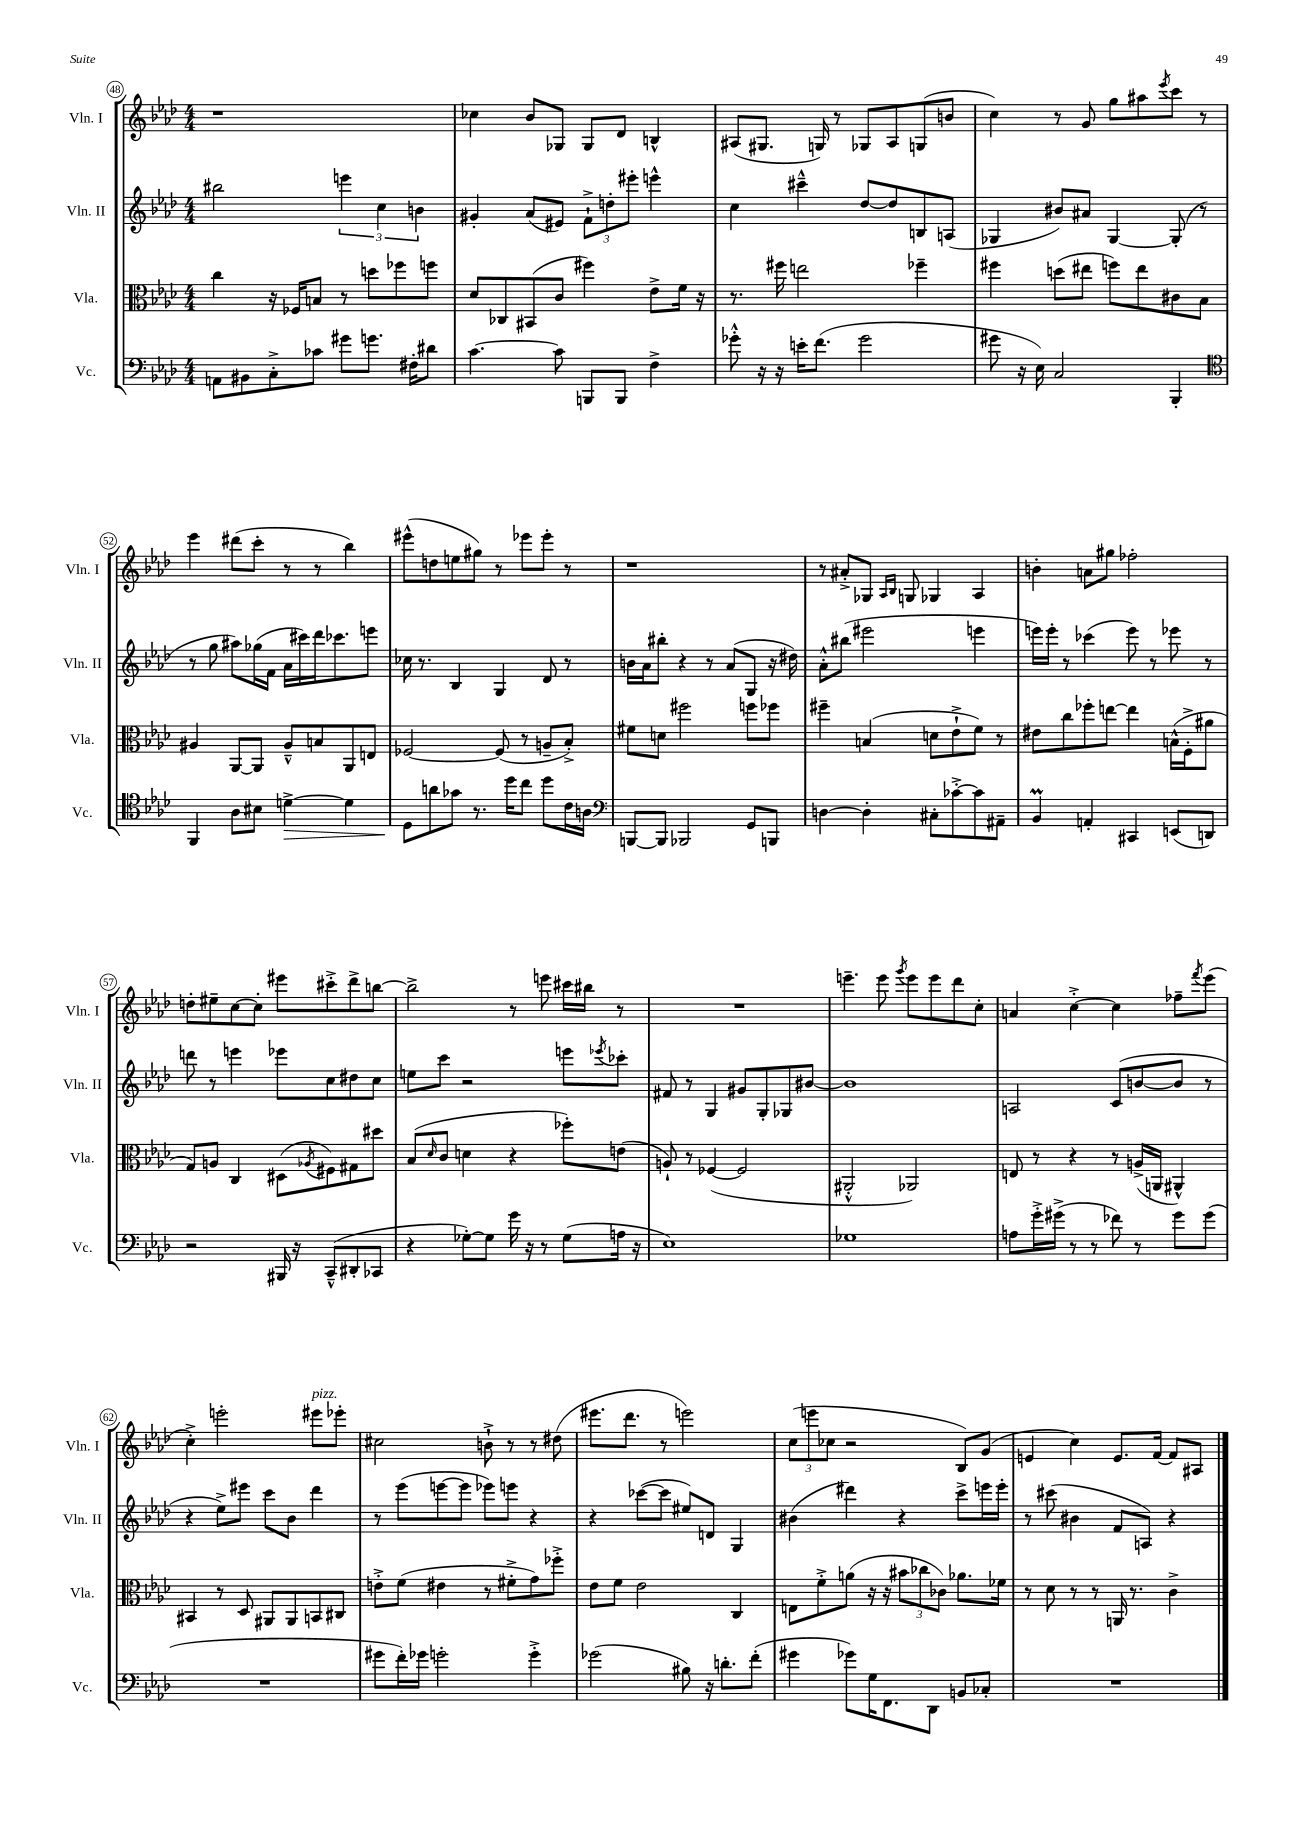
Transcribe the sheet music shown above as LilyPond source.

<<
\new StaffGroup <<
\new Staff = "s0" \with { instrumentName = "Vln. I" shortInstrumentName = "Vln. I" } {
    \clef treble \key aes \major \numericTimeSignature \time 4/4
    r1 |
    ces''4 bes'8 ges8 ges8 des'8 b4-^ |
    ais8( gis8. g16) r8 ges8 ais8 g8( b'8 |
    c''4) r8 g'8 g''8 ais''8 \acciaccatura { ees'''8 } c'''8 r8 |
    ees'''4 dis'''8( c'''8-. r8 r8 bes''4) |
    eis'''8-^( d''8 e''8 gis''8) r8 ees'''8 ees'''8-. r8 |
    r1 |
    r8 ais'8-.-> ges8 \grace { aes16 bes16 } g8 ges4 aes4 |
    b'4-. a'8 gis''8 fes''2-. |
    d''8-. eis''8-- c''8~ c''8-. eis'''8 cis'''8-.-> des'''8-> b''8~ |
    b''2-> r8 e'''8 cis'''16 bis''16 r8 |
    R1 |
    e'''4.-- e'''8 \acciaccatura { g'''8 } e'''8 e'''8 des'''8 c''8-. |
    a'4 c''4~-.-> c''4 fes''8-- \acciaccatura { f'''8 } ees'''8( |
    c''4-.->) e'''2-. eis'''8^\markup { \italic "pizz." } ees'''8-. |
    cis''2 b'8-!-> r8 r8 dis''8( |
    eis'''8. des'''8. r8 e'''2) |
    \tuplet 3/2 { c''8( e'''8 ces''8 } r2 bes8) g'8( |
    e'4 c''4) e'8. f'16~ f'8 ais8 \bar "|." |
}
\new Staff = "s1" \with { instrumentName = "Vln. II" shortInstrumentName = "Vln. II" } {
    \clef treble \key aes \major \numericTimeSignature \time 4/4
    bis''2 \tuplet 3/2 { e'''4 c''4 b'4 } |
    gis'4-. aes'8( eis'8) \tuplet 3/2 { f'8-!-> d''8-. eis'''8-. } e'''4-^ |
    c''4 cis'''4---^ des''8~ des''8 b8 a8( |
    ges4 bis'8) ais'8 ges4~ ges8-.( r8 |
    r8 g''8 ais''8) ges''16( f'16 aes'16 cis'''16) des'''16 ces'''8. e'''8 |
    ces''16 r8. bes4 g4 des'8 r8 |
    b'16 aes'16 bis''8-. r4 r8 aes'8( g8 r16 dis''16) |
    aes'8-.-^ bis''8( eis'''2 e'''4 |
    e'''16) e'''16-. r8 ces'''4( e'''8) r8 ees'''8 r8 |
    d'''8 r8 e'''4 ees'''8 c''8 dis''8 c''8 |
    e''8 c'''8 r2 e'''8 \acciaccatura { ees'''8 } ces'''8-. |
    fis'8 r8 g4 gis'8 g8-. ges8 bis'8~ |
    bis'1 |
    a2 c'8( b'8~ b'8 r8 |
    r4 ees''8->) eis'''8 c'''8 bes'8 des'''4 |
    r8 ees'''8( e'''8~ e'''8 ees'''8) e'''8 r4 |
    r4 ces'''8~( ces'''8 eis''8) d'8 g4 |
    bis'4( dis'''4) r4 c'''8-> e'''16 e'''16-. |
    r8 cis'''8( bis'4 f'8 a8) r4 \bar "|." |
}
\new Staff = "s2" \with { instrumentName = "Vla." shortInstrumentName = "Vla." } {
    \clef alto \key aes \major \numericTimeSignature \time 4/4
    c''4 r16 fes16 b8 r8 d''8 fes''8 f''8 |
    des'8 ces8 bis,8( c'8 fis''4) ees'8-> f'16 r16 |
    r8. fis''16 e''2 fes''4-- |
    fis''4 d''8( eis''8 f''8) eis''8 cis'8 bes8 |
    ais4 aes,8~ aes,8 ais8---^ b8 aes,8 e8 |
    fes2~ fes8( r8 a8-- bes8-.->) |
    fis'8 d'8 fis''2 f''8 fes''8 |
    fis''4-- b4( d'8 ees'8-!-> f'8) r8 |
    eis'8 c''8 fes''8-. e''8~ e''4 b16-^( f16-.-> ais'8 |
    g8) a8 c4 dis8( \acciaccatura { aes8 } fis8) gis8 dis''8 |
    bes8( \grace { des'16 } c'8 d'4 r4 fes''8-.) e'8( |
    a8-!) r8 fes4~( fes2 |
    ais,2-.-^ aes,2) |
    e8 r8 r4 r8 a16->( a,16 ais,4-^) |
    bis,4 r8 des8 ais,8 ais,8 b,8 cis8 |
    e'8-.-> f'8( eis'4 r8 fis'8-.-> g'8) fes''8-.-> |
    ees'8 f'8 ees'2 c4 |
    e8 f'8-.-> a'8( r16 r16 \tuplet 3/2 { bis'8 ces''8 ces'8) } aes'8. fes'16 |
    r8 des'8 r8 r8 a,16 r8. c'4-> \bar "|." |
}
\new Staff = "s3" \with { instrumentName = "Vc." shortInstrumentName = "Vc." } {
    \clef bass \key aes \major \numericTimeSignature \time 4/4
    a,8 bis,8 c8-.-> ces'8 gis'8 g'8. fis16-. dis'8 |
    c'4.~ c'8 b,,8 b,,8 f4-> |
    ges'8-.-^ r16 r16 e'16-. f'8.( ges'2 |
    gis'8 r16 ees16) c2 bes,,4-. |
    \clef tenor f,4 aes8 bis8 d'4~->\> d'4 |
    des8\! a'8 ges'8 r8. des''16 c''8 des''8 c'16 a16 |
    \clef bass b,,8~ b,,8 bes,,2 g,8 b,,8 |
    d4~ d4-. cis8-. ces'8~-.-> ces'8 ais,8-- |
    bes,4\prall a,4-. cis,4 e,8( d,8) |
    r2 bis,,16 r16 c,8---^( dis,8-. ces,8 |
    r4 ges8~-.) ges8 g'16 r16 r8 ges8( a16 r16 |
    ees1) |
    ges1 |
    a8 g'16-.-> gis'16->( r8 r8 fes'8) r8 gis'8 gis'8( |
    R1 |
    gis'8 f'16-.) ges'16 g'2-. g'4-.-> |
    ges'2( bis8) r16 d'8.-. f'8-.( |
    gis'4 ges'8) g16 f,8. des,8 b,8 ces8-. |
    R1 \bar "|." |
}
>>
>>
\layout { \context { \Score currentBarNumber = #48 \override BarNumber.stencil = #(make-stencil-circler 0.1 0.3 ly:text-interface::print) } }
